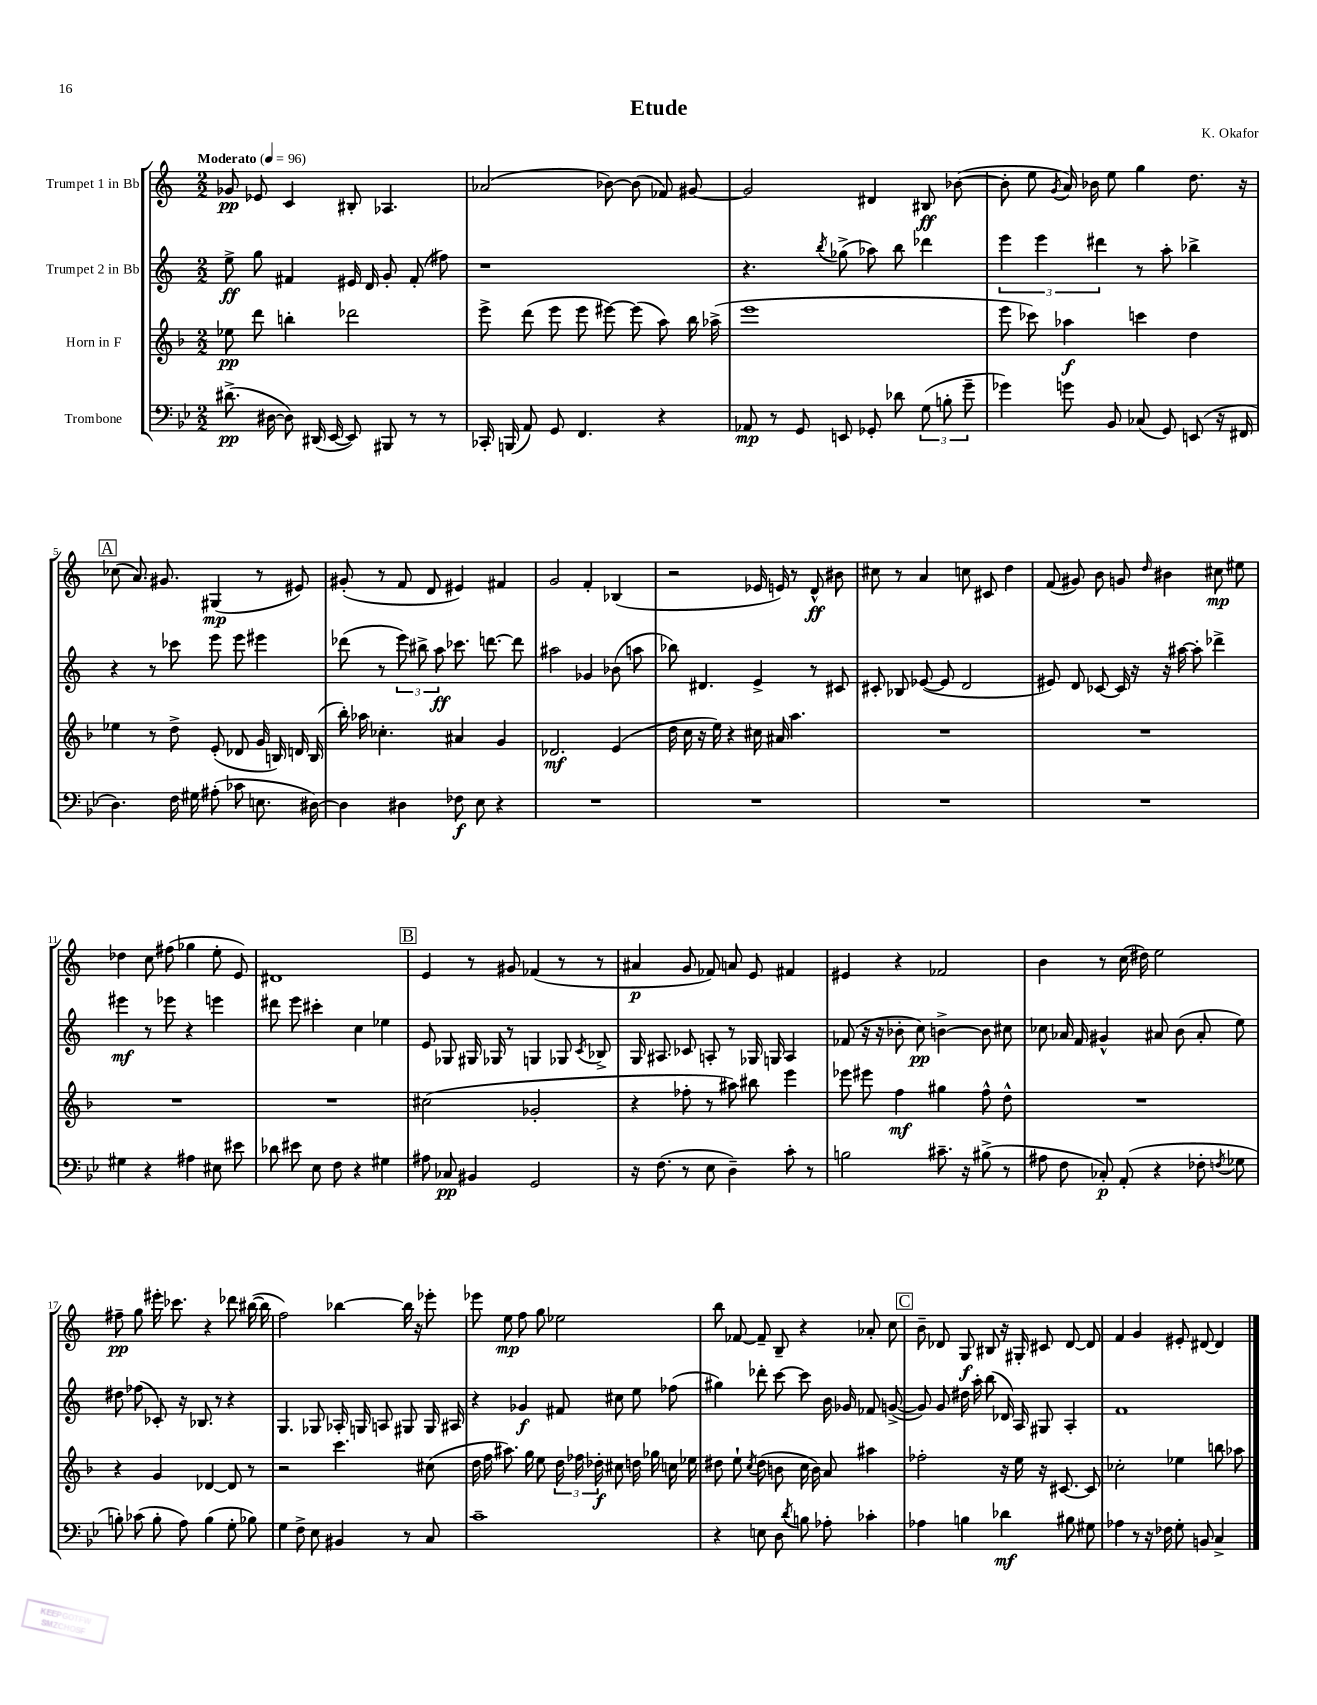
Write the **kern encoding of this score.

**kern	**kern	**kern	**kern
*staff4	*staff3	*staff2	*staff1
*clefF4	*clefG2	*clefG2	*clefG2
*k[b-e-]	*k[b-]	*k[]	*k[]
*M2/2	*M2/2	*M2/2	*M2/2
*MM96	*MM96	*MM96	*MM96
(8.d#^	8ee-	8ee^	8g-
.	8ddd	8gg	8e-
[16D#	.	.	.
8D#])	4bb'	4f#	4c
(16DD#	.	.	.
[16EE-	.	.	.
8EE-])	2ddd-	16e#	8B#'
.	.	16d	.
8BBB#	.	8g'	4.A-
8r	.	(8f#'	.
8r	.	8ff#)	.
=	=	=	=
16CC-'	8eee^	1r	(2a-
(16BBB	.	.	.
8AA)	(8ddd	.	.
8GG	8eee	.	.
4.FF	8eee	.	.
.	[8eee#)	.	[8b-)
.	(8eee#]	.	(8b-]
4r	8aa)	.	8f-)
.	16bb-	.	[8g#
.	(16aa-^	.	.
=	=	=	=
8AA-	1eee	4.r	2g#]
8r	.	.	.
8GG	.	.	.
.	.	8qbb	.
8EE	.	(8gg-^	.
8GG-'	.	8aa-)	4d#
8d-	.	8bb	.
(12G	.	4ddd-	8B#
12B'	.	.	.
.	.	.	([8b-
12g~	.	.	.
=	=	=	=
4g-)	8eee	6eee	8b-']
.	8ccc-)	.	8ee
.	.	6eee	.
.	.	.	8qg
8g	4aa-	.	16a)
.	.	.	16b-
.	.	6ddd#	.
8BB-	.	.	8ee
(8C-	4ccc	8r	4gg
8GG)	.	8aa'	.
(8EE	4dd	4bb-^	8.dd
16r	.	.	.
16FF#	.	.	16r
=	=	=	=
4.D)	4ee-	4r	(8cc-
.	.	.	8.a)
.	8r	8r	.
.	.	.	8.g#
16F	8dd^	8ccc-	.
16G#	.	.	.
(8A#'	(8e'	8eee	(4G#
8c-	8d-	8eee	.
8.E	16g	4eee#	8r
.	16B)	.	.
.	16d	.	8e#)
[16D#)	(16B	.	.
=	=	=	=
4D#]	16bb-')	(8ddd-	(8g#'
.	16aa-	.	.
.	4.cc-'	8r	8r
4D#	.	12eee)	8f
.	.	12bb#^	.
.	.	.	8d
.	.	12aa	.
8F-	4a#	8.ccc-	4e#)
8E-	.	.	.
.	.	[8.ddd	.
4r	4g	.	4f#
.	.	8ddd]	.
=	=	=	=
1r	2.d-	2aa#	2g
.	.	4g-	4f'
.	(4e	(8b-	(4B-
.	.	8aa	.
=	=	=	=
1r	16dd	8bb-)	2r
.	16cc	.	.
.	16r	4.d#	.
.	16ee)	.	.
.	4r	.	.
.	16cc#	4e^	16e-
.	16a#	.	16e)
.	4.aa	.	8r
.	.	8r	8d^^
.	.	8c#	8b#
=	=	=	=
1r	1r	8c#'	8cc#
.	.	8B-	8r
.	.	([8e-	4a
.	.	8e-]	.
.	.	2d	8cc
.	.	.	8c#
.	.	.	4dd
=	=	=	=
1r	1r	8e#)	(8f
.	.	8d	8g#)
.	.	[8c-	8b
.	.	16c-]	8g
.	.	16r	.
.	.	.	16qqdd
.	.	16r	4b#
.	.	[16aa#	.
.	.	8aa#']	.
.	.	4ddd-^	8cc#
.	.	.	8ee#
=	=	=	=
4G#	1r	4eee#	4dd-
4r	.	8r	8cc
.	.	8eee-	(8ff#
4A#	.	4r	4gg-
8E#	.	4eee	8ee'
8e#	.	.	8e)
=	=	=	=
8d-	1r	8ddd#	1d#
8e#	.	8eee	.
8E-	.	4ccc#'	.
8F	.	.	.
4r	.	4cc	.
4G#	.	4ee-	.
=	=	=	=
8A#	(2cc#	8e	4e
8C-	.	8G-	.
4BB#	.	16G#	8r
.	.	16G-	.
.	.	8r	8g#
2GG	2g-'	4G	(4f-
.	.	8G-	8r
.	.	8qc	.
.	.	8B-^	8r
=	=	=	=
16r	4r	16G	4a#
(8.F	.	8.A#	.
8r	8ff-'	8c-	8g
8E-	8r	8A'	8f-)
4D~)	8aa#)	8r	8a
.	8bb#	16G-	8e
.	.	16G	.
8c'	4eee	4A	4f#
8r	.	.	.
=	=	=	=
2B	8eee-	(8f-	4e#
.	8eee#	16r	.
.	.	16r	.
.	4ff	8b-'	4r
.	.	8cc)	.
8.c#~	4gg#	[4b^	2f-
16r	.	.	.
(8B#^	8ff^^	8b]	.
8r	8dd^^	8cc#	.
=	=	=	=
8A#	1r	8cc-	4b
8F	.	16a-	.
.	.	16f	.
8C-')	.	4g#^^	8r
(8AA'	.	.	(16cc
.	.	.	16dd#)
4r	.	8a#	2ee
.	.	(8b	.
8F-'	.	8a#'	.
8qF	.	.	.
8G-	.	8ee)	.
=	=	=	=
8B')	4r	8dd#	8ff#~
(8c-	.	(8ff-	8gg
8B'	4g	8c-')	16eee#'
.	.	.	8.ccc-
8A)	.	16r	.
.	.	8.B-	.
(4B	[4d-	.	4r
.	.	8r	.
8G'	8d-]	4r	8ddd-
8B-)	8r	.	([16bb#
.	.	.	16bb#]
=	=	=	=
4G	2r	4.G	2ff)
8F^	.	.	.
8E-	.	8G-	.
4BB#	4.ccc	16A-'	[4bb-
.	.	16G	.
.	.	8A	.
8r	.	8G#	16bb-]
.	.	.	16r
8C	(8cc#	16G#	8eee-'
.	.	16A#	.
=	=	=	=
1c~	16dd	4r	8eee-
.	16ff	.	.
.	8.aa#)	.	8ee
.	.	4g-	8ff
.	16gg	.	.
.	8ee	.	8gg
.	24dd	8f#	2ee-
.	24ff-	.	.
.	24dd-'	.	.
.	8cc#	8cc#	.
.	16dd	8ee	.
.	16gg-	.	.
.	16cc	(8ff-	.
.	16ee-	.	.
=	=	=	=
4r	8dd#	4gg#)	8bb
.	8ee`	.	[8f-
.	8qcc	.	.
8E	(8dd#	8ddd-'	8f-~]
8D	8b	[8ccc	8B~
8qd	.	.	.
8B	16cc	8ccc]	4r
.	16b)	.	.
8A-'	8a	16b	.
.	.	16g-	.
4c-'	4aa#	8f-	8a-'
.	.	([8g^	8cc
=	=	=	=
4A-	2ff-'	8g])	8b~
.	.	8g	8d-
4B	.	16dd#	8G
.	.	16aa'	.
.	.	(8bb	8B#
4d-	16r	16d-)	16r
.	16ee	16A	16G#'
.	16r	8G#	8c#
.	[8.c#	.	.
8B#	.	4A'	[8d-
8G#	8c#]	.	8d-]
=	=	=	=
4A-	2cc-'	1f	4f
8r	.	.	4g
16r	.	.	.
16F-	.	.	.
8G'	4ee-	.	8e#'
8BB	.	.	[8d#
4C^	8bb	.	4d#]
.	8aa-	.	.
==	==	==	==
*-	*-	*-	*-
